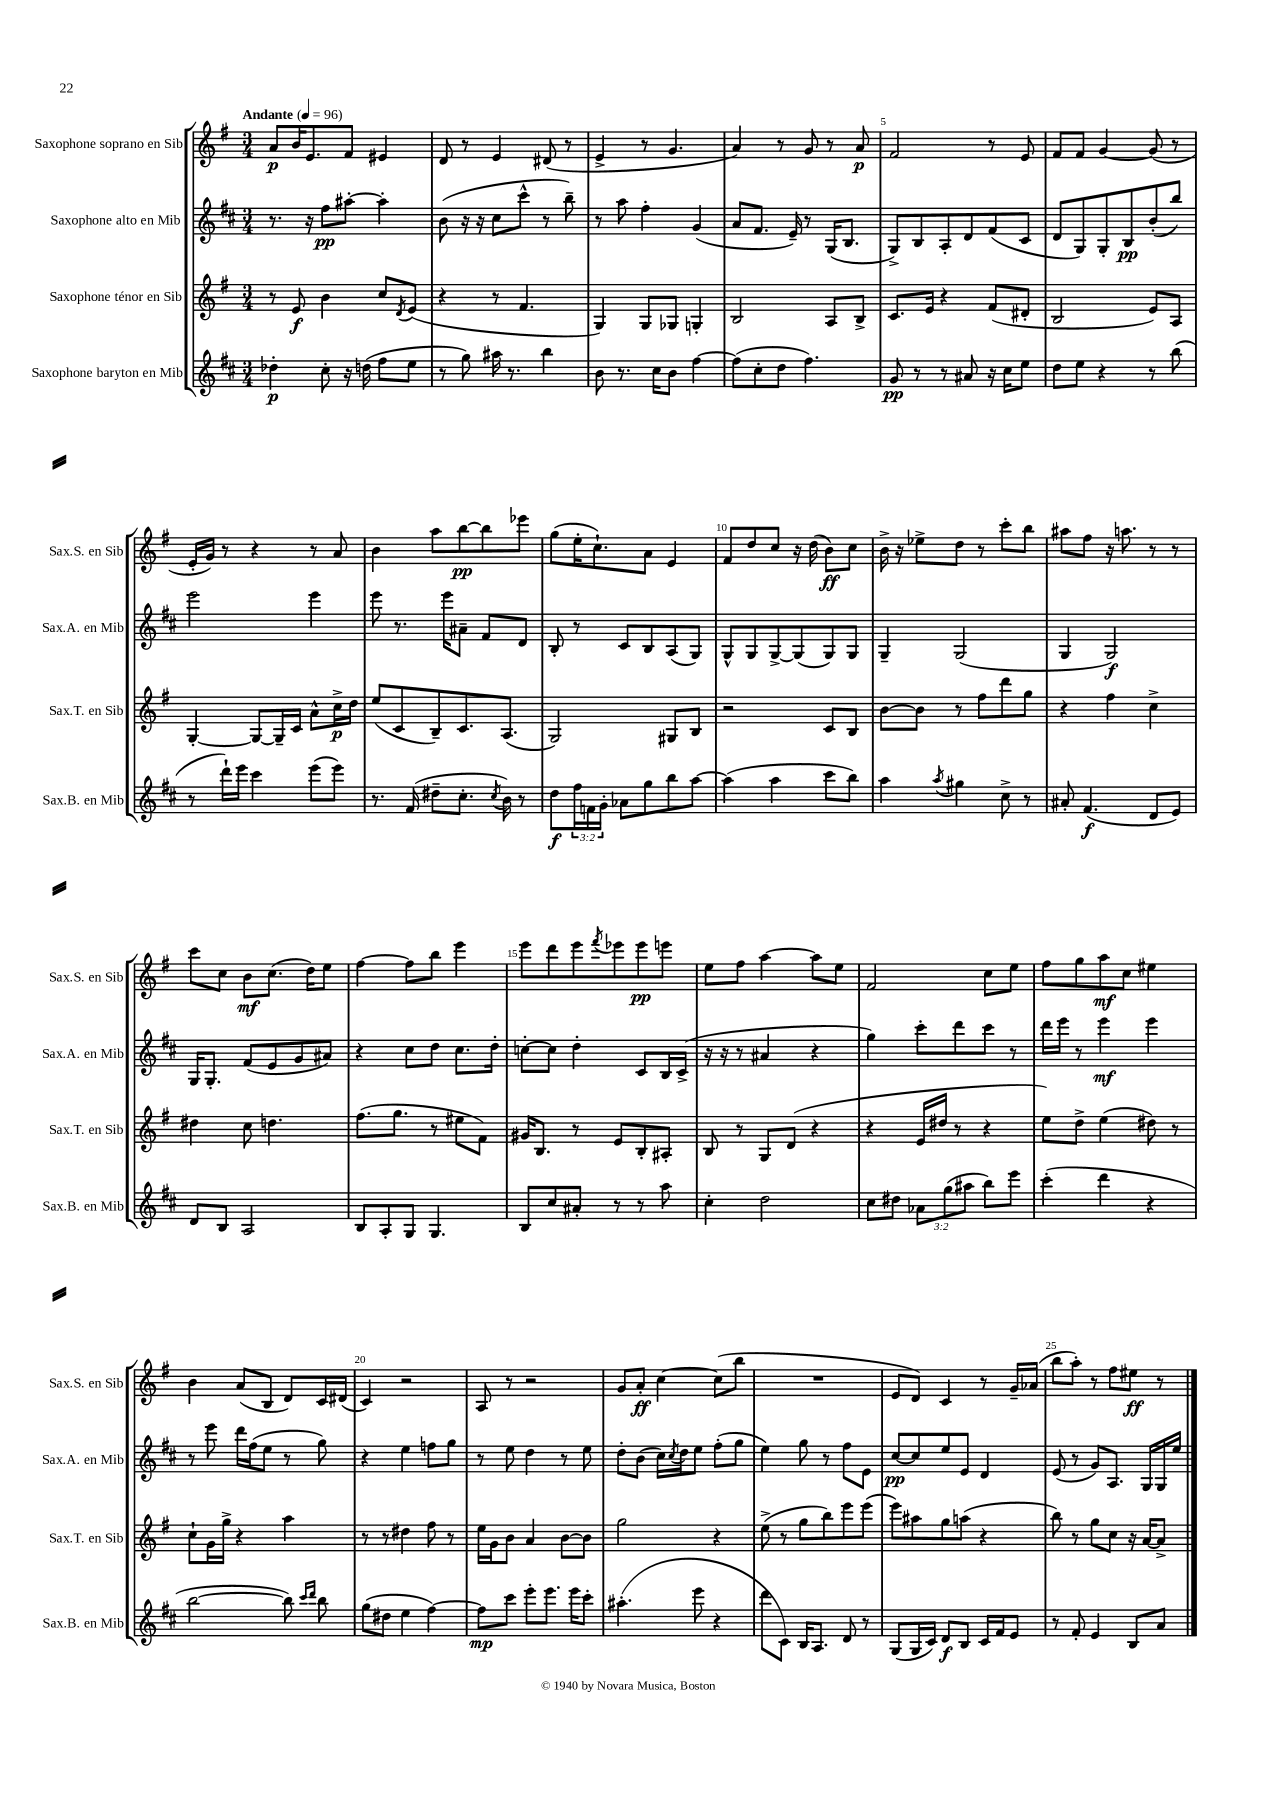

**kern	**dynam	**kern	**dynam	**kern	**dynam	**kern	**dynam
*part4	*part4	*part3	*part3	*part2	*part2	*part1	*part1
*staff4	*staff4	*staff3	*staff3	*staff2	*staff2	*staff1	*staff1
*I"Saxophone baryton en Mib	*	*I"Saxophone ténor en Sib	*	*I"Saxophone alto en Mib	*	*I"Saxophone soprano en Sib	*
*I'Sax.B. en Mib	*	*I'Sax.T. en Sib	*	*I'Sax.A. en Mib	*	*I'Sax.S. en Sib	*
*clefG2	*	*clefG2	*	*clefG2	*	*clefG2	*
*k[f#c#]	*	*k[f#]	*	*k[f#c#]	*	*k[f#]	*
*M3/4	*	*M3/4	*	*M3/4	*	*M3/4	*
*MM96	*	*MM96	*	*MM96	*	*MM96	*
=1	=1	=1	=1	=1	=1	=1	=1
!	!	!	!	!	!	!LO:TX:a:B:t=Andante	!
4dd-X'\	p	8r	.	8.r	.	8a/L	p
.	.	8e/	f	.	.	16b/K	.
.	.	.	.	16r	.	8.e/	.
8cc#'\	.	4b\	.	8ff#\L	pp	.	.
16r	.	.	.	[8aa#X'\J	.	8f#/J	.
(16ddn\	.	.	.	.	.	.	.
8ff#\L	.	8cc/L	.	4aa#'\]	.	4e#X/	.
.	.	8qd/	.	.	.	.	.
8ee\J	.	(8e/J	.	.	.	.	.
=2	=2	=2	=2	=2	=2	=2	=2
8r	.	4r	.	(8b\	.	8d/	.
8gg\)	.	.	.	16r	.	8r	.
.	.	.	.	16r	.	.	.
16aa#X\	.	8r	.	8cc#\L	.	4e/	.
8.r	.	.	.	.	.	.	.
.	.	4.f#/	.	8ccc#^^\J	.	.	.
4bb\	.	.	.	8r	.	(8d#X/	.
.	.	.	.	8bb~\)	.	8r	.
=3	=3	=3	=3	=3	=3	=3	=3
8b\	.	4G/)	.	8r	.	4e^/	.
8.r	.	.	.	8aa\	.	.	.
.	.	8G/L	.	4ff#'\	.	8r	.
16cc#\KL	.	.	.	.	.	.	.
8b\J	.	8G-X/J	.	.	.	4.g/	.
[4ff#\	.	4Gn'/	.	(4g/	.	.	.
=4	=4	=4	=4	=4	=4	=4	=4
(8ff#\L]	.	2B/	.	8a/L	.	4a/)	.
8cc#'\	.	.	.	8.f#/J	.	.	.
8dd\J	.	.	.	.	.	8r	.
.	.	.	.	16e~/)	.	.	.
4.ff#\)	.	.	.	8r	.	8g/	.
.	.	8A/L	.	(16G/KL	.	8r	.
.	.	.	.	8.B/J	.	.	.
.	.	8B^/J	.	.	.	8a/	p
=5	=5	=5	=5	=5	=5	=5	=5
8g/	pp	8.c/L	.	8G^/L)	.	2f#/	.
8r	.	.	.	8B/	.	.	.
.	.	16e/Jk	.	.	.	.	.
8r	.	4r	.	8A'/	.	.	.
8a#X/	.	.	.	8d/	.	.	.
16r	.	(8f#/L	.	(8f#/	.	8r	.
16cc#\KL	.	.	.	.	.	.	.
8ee\J	.	8d#X'/J	.	8c#/J	.	8e/	.
=6	=6	=6	=6	=6	=6	=6	=6
8dd\L	.	2B/	.	8d/L	.	8f#/L	.
8ee\J	.	.	.	8G/)	.	8f#/J	.
4r	.	.	.	8G'/	.	[4g/	.
.	.	.	.	8B/	pp	.	.
8r	.	8e/L)	.	(8b'/	.	(8g/]	.
(8bb\	.	8A/J	.	8bb/J)	.	8r	.
!!LO:LB:g=z
=7	=7	=7	=7	=7	=7	=7	=7
8r	.	[4G'/	.	2eee\	.	16e'/LL	.
.	.	.	.	.	.	16g/JJ)	.
16ddd`\LL)	.	.	.	.	.	8r	.
16eee\JJ	.	.	.	.	.	.	.
4ccc#\	.	8G/L_	.	.	.	4r	.
.	.	16G~/L]	.	.	.	.	.
.	.	16c/JJ	.	.	.	.	.
(8eee\L	.	8a^^\L	.	4eee\	.	8r	.
8eee\J)	.	16cc^\L	p	.	.	8a/	.
.	.	16dd\JJ	.	.	.	.	.
=8	=8	=8	=8	=8	=8	=8	=8
8.r	.	(8ee/L	.	8eee\	.	4b\	.
.	.	8c/	.	8.r	.	.	.
(16f#/	.	.	.	.	.	.	.
8dd#X~\L	.	8B~/)	.	.	.	8aa\L	.
.	.	.	.	16eee\KL	.	.	.
8.cc#'\J	.	8.c/	.	8a#X~\J	.	[8bb\	pp
.	.	.	.	8f#/L	.	8bb\]	.
8qcc#/	.	.	.	.	.	.	.
16b\)	.	(8.A/J	.	.	.	.	.
8r	.	.	.	8d/J	.	8eee-X\J	.
=9	=9	=9	=9	=9	=9	=9	=9
8dd\L	f	2G/)	.	8B'/	.	(8gg\L	.
24ff#\L	.	.	.	8r	.	16ee'\K	.
24fn\	.	.	.	.	.	.	.
.	.	.	.	.	.	8.cc`\)	.
24g'\JJ	.	.	.	.	.	.	.
8a-X\L	.	.	.	8c#/L	.	.	.
8gg\	.	.	.	8B/	.	8a\J	.
8bb\	.	8G#X/L	.	(8A/	.	4e/	.
[8aa\J	.	8B/J	.	8G/J)	.	.	.
=10	=10	=10	=10	=10	=10	=10	=10
(4aa\]	.	2r	.	8G^^/L	.	8f#/L	.
.	.	.	.	8G/	.	8dd/	.
4aa\	.	.	.	[8G^/	.	8cc/J	.
.	.	.	.	(8G/]	.	16r	.
.	.	.	.	.	.	(16dd\	.
8ccc#\L	.	8c/L	.	8G/)	.	8b\L)	ff
8bb\J)	.	8B/J	.	8G/J	.	8cc\J	.
=11	=11	=11	=11	=11	=11	=11	=11
4aa\	.	[8b\L	.	4G~/	.	16b^\	.
.	.	.	.	.	.	16r	.
.	.	8b\J]	.	.	.	8ee-X^\L	.
8qaa/	.	.	.	.	.	.	.
4gg#X\	.	8r	.	(2G/	.	8dd\J	.
.	.	8ff#\L	.	.	.	8r	.
8cc#^\	.	8ddd\	.	.	.	8ccc'\L	.
8r	.	8gg\J	.	.	.	8bb\J	.
=12	=12	=12	=12	=12	=12	=12	=12
8a#X'/	.	4r	.	4G/	.	8aa#X\L	.
(4.f#/	f	.	.	.	.	8ff#\J	.
.	.	4ff#\	.	2G/)	f	16r	.
.	.	.	.	.	.	8.aan\	.
8d/L	.	4cc^\	.	.	.	8r	.
8e/J)	.	.	.	.	.	8r	.
!!LO:LB:g=z
=13	=13	=13	=13	=13	=13	=13	=13
8d/L	.	4dd#X\	.	16G/KL	.	8ccc\L	.
.	.	.	.	8.G'/J	.	.	.
8B/J	.	.	.	.	.	8cc\J	.
2A/	.	8cc\	.	(8f#/L	.	8b\L	mf
.	.	4.ddn\	.	8e/	.	(8.cc\J	.
.	.	.	.	8g/	.	.	.
.	.	.	.	.	.	16dd\KL)	.
.	.	.	.	8a#X/J)	.	8ee\J	.
=14	=14	=14	=14	=14	=14	=14	=14
8B/L	.	(8.ff#\L	.	4r	.	[4ff#\	.
8A'/	.	.	.	.	.	.	.
.	.	8.gg\J	.	.	.	.	.
8G/J	.	.	.	8cc#\L	.	8ff#\L]	.
4.G/	.	8r	.	8dd\J	.	8bb\J	.
.	.	8ee#X\L	.	8.cc#\L	.	4eee\	.
.	.	8f#\J)	.	.	.	.	.
.	.	.	.	16dd'\Jk	.	.	.
=15	=15	=15	=15	=15	=15	=15	=15
8B/L	.	16g#X/KL	.	[8ccn'\L	.	8eee\L	.
.	.	8.B/J	.	.	.	.	.
8cc#/	.	.	.	8cc\J]	.	8ddd\	.
8a#X'/J	.	8r	.	4dd'\	.	8eee\	.
.	.	.	.	.	.	8qfff#/	.
8r	.	8e/L	.	.	.	8eee-X\	.
8r	.	8B'/	.	8c#/L	.	8eee-\	pp
8aa\	.	8A#X'/J	.	16B/L	.	8eeen\J	.
.	.	.	.	(16c#^/JJ	.	.	.
=16	=16	=16	=16	=16	=16	=16	=16
4cc#'\	.	8B/	.	16r	.	8ee\L	.
.	.	.	.	16r	.	.	.
.	.	8r	.	8r	.	8ff#\J	.
2dd\	.	8G/L	.	4a#X/	.	[4aa\	.
.	.	(8d/J	.	.	.	.	.
.	.	4r	.	4r	.	8aa\L]	.
.	.	.	.	.	.	8ee\J	.
=17	=17	=17	=17	=17	=17	=17	=17
8cc#\L	.	4r	.	4gg\)	.	2f#/	.
8dd#X\J	.	.	.	.	.	.	.
12a-X\L	.	16e/LL	.	8ccc#'\L	.	.	.
.	.	16dd#X/JJ	.	.	.	.	.
(12gg\	.	.	.	.	.	.	.
.	.	8r	.	8ddd\	.	.	.
12aa#X\J	.	.	.	.	.	.	.
8bb\L)	.	4r	.	8ccc#\J	.	8cc\L	.
8eee\J	.	.	.	8r	.	8ee\J	.
=18	=18	=18	=18	=18	=18	=18	=18
(4ccc#'\	.	8ee\L)	.	16ddd\LL	.	8ff#\L	.
.	.	.	.	16eee\JJ	.	.	.
.	.	8dd^\J	.	8r	.	8gg\	.
4ddd\	.	(4ee\	.	4eee\	mf	8aa\	mf
.	.	.	.	.	.	8cc\J	.
4r	.	8dd#X\)	.	4eee\	.	4ee#X\	.
.	.	8r	.	.	.	.	.
!!LO:LB:g=z
=19	=19	=19	=19	=19	=19	=19	=19
[2bb\	.	8cc`\L	.	8r	.	4b\	.
.	.	16g\L	.	8eee\	.	.	.
.	.	16gg^\JJ	.	.	.	.	.
.	.	4r	.	16ddd\LL	.	(8a/L	.
.	.	.	.	(16ff#\J	.	.	.
.	.	.	.	8ee\J	.	8B/J	.
8bb\])	.	4aa\	.	8r	.	8d/L)	.
16qqccc#/LL	.	.	.	.	.	.	.
16qqddd/JJ	.	.	.	.	.	.	.
8bb\	.	.	.	8gg\)	.	16c/L	.
.	.	.	.	.	.	(16d#X/JJ	.
=20	=20	=20	=20	=20	=20	=20	=20
(8gg\L	.	8r	.	4r	.	4c/)	.
8dd#X\J	.	8r	.	.	.	.	.
4ee\	.	4dd#X\	.	4ee\	.	2r	.
[4ff#\)	.	8ff#\	.	8ffn\L	.	.	.
.	.	8r	.	8gg\J	.	.	.
=21	=21	=21	=21	=21	=21	=21	=21
8ff#\L]	mp	16ee\LL	.	8r	.	8A/	.
.	.	16g\J	.	.	.	.	.
8ccc#\J	.	8b\J	.	8ee\	.	8r	.
8eee'\L	.	4a/	.	4dd\	.	2r	.
8.eee\J	.	.	.	.	.	.	.
.	.	[8b\L	.	8r	.	.	.
16eee\KL	.	.	.	.	.	.	.
8ccc#'\J	.	8b\J]	.	8ee\	.	.	.
=22	=22	=22	=22	=22	=22	=22	=22
(4.aa#X'\	.	2gg\	.	8dd'\L	.	8g/L	.
.	.	.	.	(8b\J	.	8a'/J	ff
.	.	.	.	16cc#\LL)	.	[4cc\	.
.	.	.	.	8qcc#/	.	.	.
.	.	.	.	16dd\J	.	.	.
8eee\	.	.	.	8ee\J	.	.	.
4r	.	4r	.	(8ff#'\L	.	(8cc\L]	.
.	.	.	.	8gg\J	.	8bb\J	.
=23	=23	=23	=23	=23	=23	=23	=23
8ddd\L	.	(8ee^\	.	4ee\)	.	2.r	.
8c#\J)	.	8r	.	.	.	.	.
16B/KL	.	8gg\L	.	8gg\	.	.	.
8.A/J	.	.	.	.	.	.	.
.	.	8bb\)	.	8r	.	.	.
8d/	.	8eee\	.	8ff#\L	.	.	.
8r	.	(8eee\J	.	8e\J	.	.	.
=24	=24	=24	=24	=24	=24	=24	=24
(8G/L	.	8eee\L)	.	[8cc#/L	pp	8e/L	.
16G/L	.	8aa#X\	.	8cc#/]	.	8d/J)	.
16c#/JJ)	.	.	.	.	.	.	.
8d/L	f	8gg\	.	8ee/	.	4c/	.
8B/J	.	(8aan\J	.	8e/J	.	.	.
16c#/LL	.	4r	.	4d/	.	8r	.
16f#/J	.	.	.	.	.	.	.
8e/J	.	.	.	.	.	16g~/LL	.
.	.	.	.	.	.	(16a-X/JJ	.
=25	=25	=25	=25	=25	=25	=25	=25
8r	.	8bb\)	.	(8e/	.	8bb\L	.
8f#'/	.	8r	.	8r	.	8aa'\J)	.
4e/	.	8gg\L	.	8g/L)	.	8r	.
.	.	8cc\J	.	8.A/J	.	8ff#\L	.
8B/L	.	16r	.	.	.	8ee#X\J	ff
.	.	[16a/KL	.	16G/LL	.	.	.
8a/J	.	8a^/J]	.	16G/	.	8r	.
.	.	.	.	16ee/JJ	.	.	.
==	==	==	==	==	==	==	==
*-	*-	*-	*-	*-	*-	*-	*-
